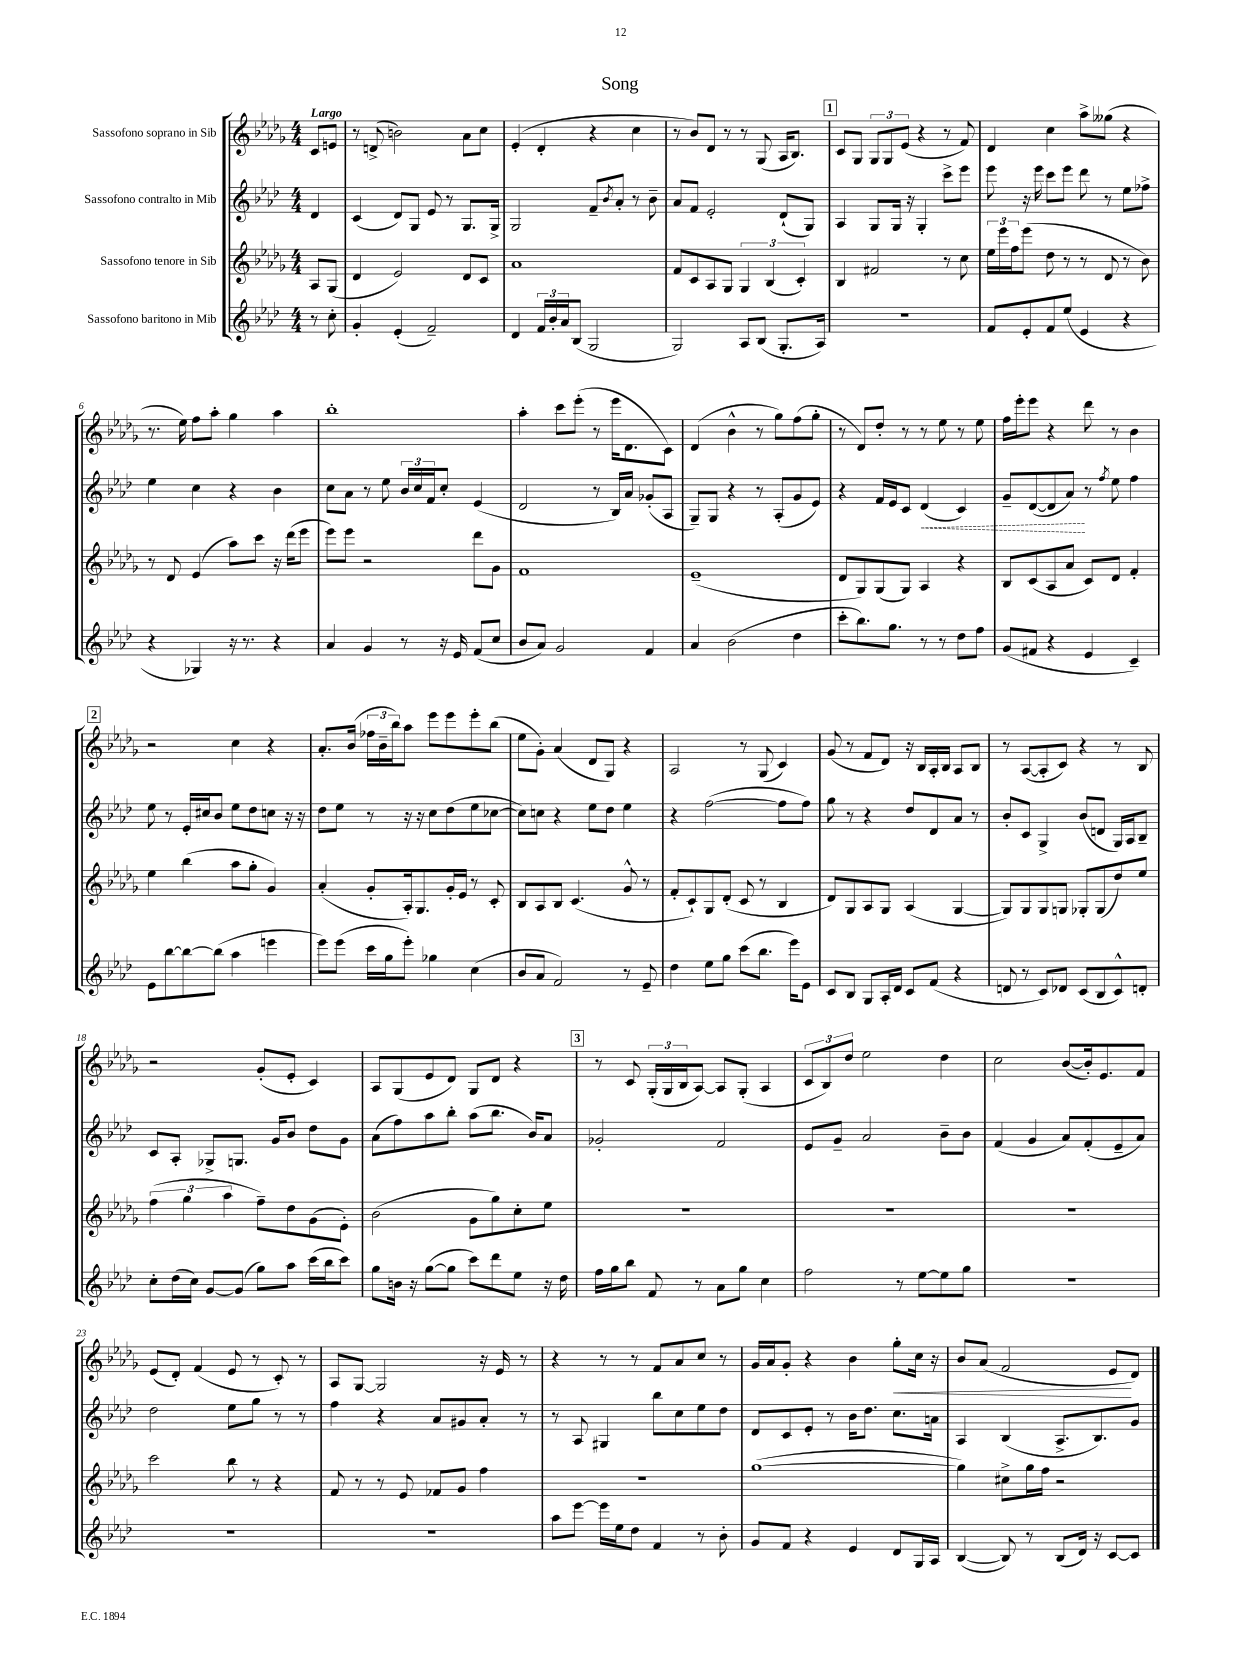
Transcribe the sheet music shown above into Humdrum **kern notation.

**kern	**kern	**kern	**kern
*staff4	*staff3	*staff2	*staff1
*clefG2	*clefG2	*clefG2	*clefG2
*k[b-e-a-d-]	*k[b-e-a-d-g-]	*k[b-e-a-d-]	*k[b-e-a-d-g-]
*M4/4	*M4/4	*M4/4	*M4/4
8r	8A-/L	4d-/	8c/L
8cc'\	(8G-/J	.	8e/J
=	=	=	=
4g'/	4d-/	(4c/	8r
.	.	.	(8d^/
(4e-'/	2e-/)	8d-/L)	2b\)
.	.	8G/J	.
2f~/)	.	8e-/	.
.	.	8r	.
.	8d-/L	8.G/L	8a-\L
.	8c/J	.	8cc\J
.	.	16G^/Jk	.
=	=	=	=
4d-/	1a-	2G/	(4e-'/
24f/LL	.	.	4d-'/
24b-'/	.	.	.
24a-/J	.	.	.
(8B-/J	.	.	.
2G/	.	8f~/L	4r
.	.	8qb-/	.
.	.	8a-'/J	.
.	.	8r	4cc\
.	.	8b-~\	.
=	=	=	=
2G/)	8f/L	8a-/L	8r
.	8c/	8f/J	8b-/L)
.	8A-/	2e-'/	8d-/J
.	8G-/J	.	8r
8A-/L	6G-/	.	8r
(8B-/J	.	.	(8G-/
.	(6B-/	.	.
8.G'/L	.	(8d-`/L	16A-/LK
.	.	.	8.B-/J)
.	6c'/)	.	.
.	.	8G/J)	.
16A-/Jk)	.	.	.
=	=	=	=
1r	4B-/	4A-/	8c/L
.	.	.	8G-/J
.	2f#/	8G/L	12G-/L
.	.	.	12G-/
.	.	16G/Jk	.
.	.	.	(12e-/J
.	.	16r	.
.	.	4G'/	4r
.	8r	8ccc^\L	8r
.	8cc\	8eee-\J	8f/)
=	=	=	=
8f/L	24ee-\LL	8eee-\	4d-/
.	24eee-\	.	.
.	24ff\J	.	.
8e-'/	(8eee-\J	16r	.
.	.	16eee-\	.
8f/	8dd-\	8ccc\L	4cc\
(8ee-/J	8r	8eee-\J	.
4e-/	8r	8ddd-\	8aa-^\L
.	8d-/	8r	(8gg--\J
4r	8r	8ee-\L	4r
.	8b-\)	8ff-^\J	.
=	=	=	=
4r	8r	4ee-\	8.r
.	8d-/	.	.
.	.	.	16ee-\)
4G-/)	(4e-/	4cc\	8ff\L
.	.	.	8aa-'\J
16r	8aa-\L)	4r	4gg-\
8.r	.	.	.
.	8ccc\J	.	.
4r	16r	4b-\	4aa-\
.	(16ddd-\LK	.	.
.	8eee-\J	.	.
=	=	=	=
4a-/	8eee-\L)	8cc\L	1bb-'
.	8eee-\J	8a-\J	.
4g/	2r	8r	.
.	.	8ee-\	.
8r	.	24b-/LL	.
.	.	24cc/	.
.	.	24f/J	.
16r	.	8cc'/J	.
16e-/	.	.	.
(8f/L	8ddd-\L	(4e-/	.
8cc/J	8g-\J	.	.
=	=	=	=
8b-/L	1f	2d-/	4aa-'\
8a-/J)	.	.	.
2g/	.	.	8ccc\L
.	.	.	(8eee-'\J
.	.	8r	8r
.	.	16B-/LL)	16eee-\LK
.	.	16a-/JJ	8.d-\
4f/	.	(8g-'/L	.
.	.	8A-/J	8c\J)
=	=	=	=
4a-/	(1e-~	8G~/L)	(4d-/
.	.	8G/J	.
(2b-\	.	4r	4b-^^\
.	.	8r	8r
.	.	(8A-'/L	8gg-\L)
4dd-\	.	8g/	(8ff\
.	.	8e-/J)	8gg-'\J
=	=	=	=
8ccc'\L	8d-/L	4r	8r
8.bb-\)	8G-/)	.	8d-/L)
.	(8G-/	16f/LL	8dd-'/J
8.gg\J	.	16e-/J	.
.	8G-/J)	8c/J	8r
8r	4A-/	(4d-/	8r
8r	.	.	8ee-\
8dd-\L	4r	4c/)	8r
8ff\J	.	.	8ee-\
=	=	=	=
(8g/L	8B-/L	8g~/L	16ff\LL
.	.	.	16eee-'\J
8f#/J	(8c/	([8d-/	8eee-\J
4r	8A-/	8d-/]	4r
.	8a-/J	8a-/J)	.
4e-/	8c/L)	8r	8ddd-\
.	.	8qff/	.
.	8d-/J	8ee-\	8r
4c~/)	4f'/	4ff\	4b-\
=	=	=	=
8e-\L	4ee-\	8ee-\	2r
[8bb-\	.	8r	.
8bb-\_	(4bb-\	16e-'/LL	.
.	.	16cc#/J	.
(8bb-\]J	.	8b-/J	.
4aa-\	8aa-\L	8ee-\L	4cc\
.	8gg-'\J	8dd-\	.
4eee\	4g-/)	8cc\J	4r
.	.	16r	.
.	.	16r	.
=	=	=	=
8eee-\L)	(4a-'/	8dd-\L	8.a-'/L
(8eee-\J	.	8ee-\J	.
.	.	.	(16b-/Jk
16ccc\LL	8g-'/L	8r	24ff-\LL
.	.	.	24b-~\
16gg\J	.	.	.
.	.	.	24bb-\J)
8eee-'\J)	16A-'/k)	16r	8aa-\J
.	8.G-/	16r	.
4gg-\	.	8cc\L	8eee-\L
.	16g-'/L	(8dd-\	8eee-\
.	16e-/JJ	.	.
(4cc\	8r	8ee-\	8eee-'\
.	8c'/	[8cc-\J	(8bb-\J
=	=	=	=
8b-/L	8B-/L	8cc-\]L)	8ee-\L
8a-/J	8A-/	8cc\J	8g-'\J)
2f/)	8B-/J	4r	(4a-/
.	(4.c/	.	.
.	.	8ee-\L	8d-/L
.	.	8dd-\J	8G-/J)
8r	8g-^^/	4ee-\	4r
8e-~/	8r	.	.
=	=	=	=
4dd-\	8f'/L	4r	2A-/
.	8c`/)	.	.
8ee-\L	8G-/	([2ff\	.
8gg\J	(8d-'/J	.	.
(8ccc\L	8c/	.	8r
8.bb-\J	8r	.	(8G-/
.	4B-/	8ff\]L	4c/)
16eee-\LK)	.	.	.
8e-\J	.	8ff\J)	.
=	=	=	=
8c/L	8d-/L)	8gg\	(8g-/
8B-/J	8G-/	8r	8r
8G/L	8A-/	4r	8f/L
16A-'/L	8G-/J	.	8d-/J)
16d-/JJ	.	.	.
8c/L	(4A-/	8dd-/L	16r
.	.	.	16B-/LL
(8f/J	.	8d-/	16A-'/
.	.	.	16B-/JJ
4r	[4G-/	8a-/J	8A-/L
.	.	8r	8B-/J
=	=	=	=
8d/	8G-/]L)	8b-'/L	8r
8r	8G-/	8c/J	([8A-/L
8c/L)	8G-/	4G^/	8A-'/]
8d-/J	8G/J	.	8c/J)
(8c/L	8G-'/L	(8b-/L	4r
8B-/	(8G-/	8d/J	.
8c^^/)	8dd-/)	16G/LL)	8r
.	.	16A-/J	.
8d'/J	8ee-/J	8B-~/J	8B-/
=	=	=	=
8cc'\L	(6ff\	8c/L	2r
(16dd-\L	.	8A-'/J	.
.	6gg-\	.	.
16cc\JJ)	.	.	.
[8g/L	.	8G-^/L	.
.	6aa-\	.	.
(8g/]J	.	8.G/J	.
8gg\L)	8ff~\L)	.	(8g-'/L
.	.	16g/LK	.
8aa-\J	8dd-\	8b-/J	8e-'/J
(16ccc\LL	(8g-\	8dd-\L	4c/)
16bb-\J	.	.	.
8ccc\J)	8e-'\J)	8g\J	.
=	=	=	=
8gg\L	(2b-\	(8a-\L	8A-/L
16b\Jk	.	8ff\)	(8G-/
16r	.	.	.
([8gg\L	.	8aa-\	8e-/
8gg\]J	.	8bb-'\J	8d-/J)
8ccc\L)	8g-\L	(8aa-\L	8G-/L
8ddd-\	8gg-\)	8.bb-\J	8d-/J
8ee-\J	8cc'\	.	4r
.	.	16b-/LK)	.
16r	8ee-\J	8a-/J	.
16dd-\	.	.	.
=	=	=	=
16ff\LL	1r	2g-'/	8r
16gg\J	.	.	.
8bb-\J	.	.	8c/
8f/	.	.	(24G-'/LL
.	.	.	24G-/
.	.	.	24B-/J
8r	.	.	[8A-/J)
8a-\L	.	2f/	8A-/]L
8gg\J	.	.	(8G-'/J
4cc\	.	.	4A-/
=	=	=	=
2ff\	1r	8e-/L	12c/L
.	.	.	12B-/)
.	.	8g~/J	.
.	.	.	12dd-/J
.	.	2a-/	2ee-\
8r	.	.	.
[8ee-\L	.	.	.
8ee-\]	.	8b-~\L	4dd-\
8gg\J	.	8b-\J	.
=	=	=	=
1r	1r	(4f/	2cc\
.	.	4g/	.
.	.	8a-/L)	([8b-/L
.	.	(8f'/	16b-'/]k)
.	.	.	8.e-/
.	.	8e-~/	.
.	.	8a-/J)	8f/J
=	=	=	=
1r	2ccc\	2dd-\	(8e-/L
.	.	.	8d-'/J)
.	.	.	(4f/
.	8bb-\	8ee-\L	8e-/
.	8r	8gg\J	8r
.	4r	8r	8c'/)
.	.	8r	8r
=	=	=	=
1r	8f/	4ff\	8A-/L
.	8r	.	[8G-/J
.	8r	4r	2G-/]
.	8e-/	.	.
.	8f-/L	8a-/L	.
.	8g-/J	8g#/	.
.	4ff\	8a-'/J	16r
.	.	.	16e-/
.	.	8r	8r
=	=	=	=
8aa-\L	1r	8r	4r
[8eee-\J	.	8A-/	.
16eee-\]LL	.	4G#/	8r
16ee-\J	.	.	.
8dd-\J	.	.	8r
4f/	.	8bb-\L	8f/L
.	.	8cc\	8a-/
8r	.	8ee-\	8cc/J
8b-'\	.	8dd-\J	8r
=	=	=	=
8g/L	([1gg-	8d-/L	16g-/LL
.	.	.	16a-/J
8f/J	.	8c/	8g-'/J
4r	.	8e-'/J	4r
.	.	8r	.
4e-/	.	16b-\LK	4b-\
.	.	8.dd-\J	.
8d-/L	.	8.cc\L	8gg-'\L
16G/L	.	.	16cc\Jk
16A-/JJ	.	16a\Jk	16r
=	=	=	=
([4B-/	4gg-\])	4A-/	8b-/L
.	.	.	(8a-/J
8B-/])	8cc#^\L	(4B-/	2f/
8r	16gg-\L	.	.
.	16ff\JJ	.	.
(8B-/L	2r	8.A-^/L	.
16d-/Jk)	.	.	.
16r	.	8.B-/)	.
[8c/L	.	.	8e-/L
8c/]J	.	8g/J	8d-/J)
==	==	==	==
*-	*-	*-	*-
